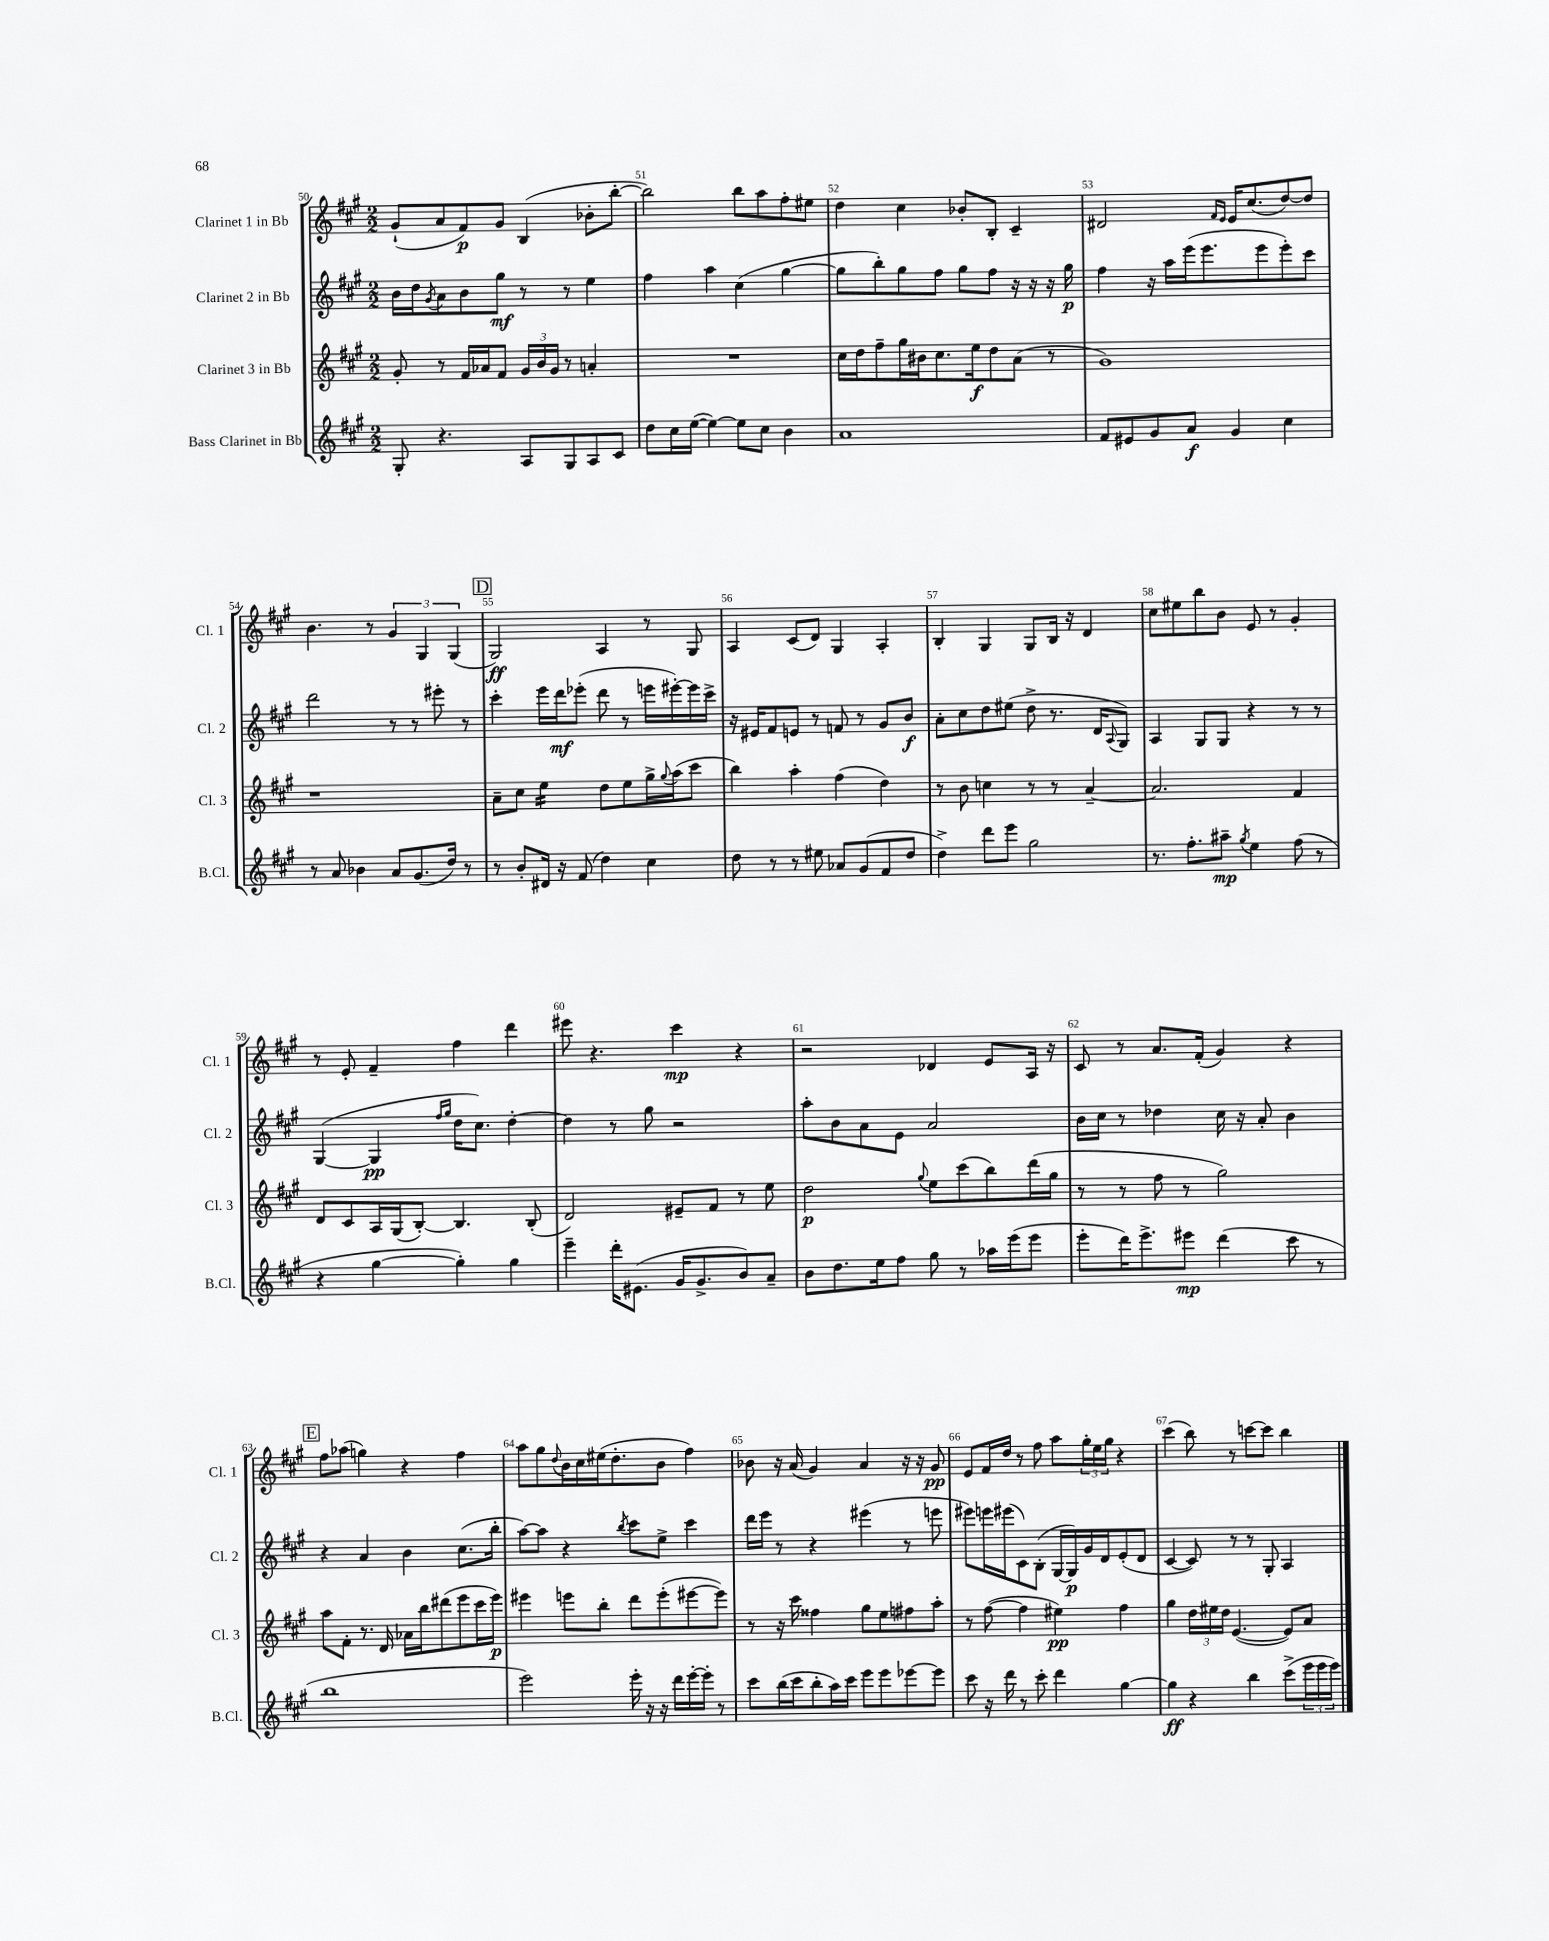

**kern	**dynam	**kern	**dynam	**kern	**dynam	**kern	**dynam
*part4	*part4	*part3	*part3	*part2	*part2	*part1	*part1
*staff4	*staff4	*staff3	*staff3	*staff2	*staff2	*staff1	*staff1
*I"Bass Clarinet in Bb	*	*I"Clarinet 3 in Bb	*	*I"Clarinet 2 in Bb	*	*I"Clarinet 1 in Bb	*
*I'B.Cl.	*	*I'Cl. 3	*	*I'Cl. 2	*	*I'Cl. 1	*
*clefG2	*	*clefG2	*	*clefG2	*	*clefG2	*
*k[f#c#g#]	*	*k[f#c#g#]	*	*k[f#c#g#]	*	*k[f#c#g#]	*
*M2/2	*	*M2/2	*	*M2/2	*	*M2/2	*
=50	=50	=50	=50	=50	=50	=50	=50
8G#'/	.	8g#'/	.	16b\LL	.	(8g#`/L	.
.	.	.	.	16dd\J	.	.	.
.	.	.	.	8qg#/	.	.	.
4.r	.	8r	.	8a\	.	8a/	.
.	.	16f#/LL	.	8b\	.	8f#/)	p
.	.	16a-X/J	.	.	.	.	.
.	.	8f#/J	.	8gg#\J	mf	8g#/J	.
8A/L	.	24g#/LL	.	8r	.	(4B/	.
.	.	24b/	.	.	.	.	.
.	.	24g#/JJ	.	.	.	.	.
8G#/	.	8r	.	8r	.	.	.
8A/	.	4an'/	.	4ee\	.	8b-X'\L	.
8c#/J	.	.	.	.	.	[8bb'\J	.
=51	=51	=51	=51	=51	=51	=51	=51
8dd\L	.	1r	.	4ff#\	.	2bb\])	.
16cc#\L	.	.	.	.	.	.	.
([16ee\JJ	.	.	.	.	.	.	.
4ee\_)	.	.	.	4aa\	.	.	.
8ee\L]	.	.	.	(4cc#\	.	8bb\L	.
8cc#\J	.	.	.	.	.	8aa\	.
4b\	.	.	.	[4gg#\	.	8ff#'\	.
.	.	.	.	.	.	8ee#X\J	.
=52	=52	=52	=52	=52	=52	=52	=52
1a	.	16cc#\LL	.	8gg#\L]	.	4dd\	.
.	.	16dd\J	.	.	.	.	.
.	.	8ff#~\	.	8bb'\)	.	.	.
.	.	16gg#\L	.	8gg#\	.	4cc#\	.
.	.	16b#X\J	.	.	.	.	.
.	.	8.cc#\	.	8ff#\J	.	.	.
.	.	.	.	8gg#\L	.	8b-X'/L	.
.	.	16ee\k	f	.	.	.	.
.	.	8dd\	.	8ff#\J	.	8B'/J	.
.	.	(8a\J	.	16r	.	4c#~/	.
.	.	.	.	16r	.	.	.
.	.	8r	.	16r	.	.	.
.	.	.	.	16gg#\	p	.	.
=53	=53	=53	=53	=53	=53	=53	=53
8f#/L	.	1g#)	.	4ff#\	.	2d#X/	.
8e#X/	.	.	.	.	.	.	.
8g#/	.	.	.	16r	.	.	.
.	.	.	.	16aa\LL	.	.	.
8a/J	f	.	.	(16eee\J	.	.	.
.	.	.	.	8.eee\	.	.	.
.	.	.	.	.	.	16qqf#/LL	.
.	.	.	.	.	.	16qqe/JJ	.
4g#/	.	.	.	.	.	16e/KL	.
.	.	.	.	.	.	(8.cc#/	.
.	.	.	.	8eee\	.	.	.
4cc#\	.	.	.	8eee'\)	.	[8dd/)	.
.	.	.	.	8ccc#\J	.	8dd/J]	.
!!LO:LB:g=z
=54	=54	=54	=54	=54	=54	=54	=54
8r	.	1r	.	2ddd\	.	4.b\	.
8a/	.	.	.	.	.	.	.
4b-X\	.	.	.	.	.	.	.
.	.	.	.	.	.	8r	.
8a/L	.	.	.	8r	.	6g#/	.
(8.g#/	.	.	.	8r	.	.	.
.	.	.	.	.	.	6G#/	.
.	.	.	.	8eee#X'\	.	.	.
16dd/Jk)	.	.	.	.	.	.	.
.	.	.	.	.	.	(6G#/	.
8r	.	.	.	8r	.	.	.
!!LO:REH:place=s1:t=D
=55	=55	=55	=55	=55	=55	=55	=55
8r	.	8a~\L	.	4ccc#'\	.	2G#/)	ff
8b'/L	.	8cc#\J	.	.	.	.	.
*	*	*tremolo	*	*	*	*	*
16d#X/Jk	.	16ee\LL	.	16eee\LL	.	.	.
16r	.	16ee\	.	16ddd\J	mf	.	.
(8f#/	.	16ee\	.	(8eee-X'\J	.	.	.
.	.	16ee\JJ	.	.	.	.	.
*	*	*Xtremolo	*	*	*	*	*
4dd\)	.	8dd\L	.	8ddd\	.	4A/	.
.	.	8ee\	.	8r	.	.	.
4cc#\	.	16gg#^\L	.	16eeen\LL	.	8r	.
.	.	8qqgg#/	.	.	.	.	.
.	.	(16aa\J	.	[16eee#X'\)	.	.	.
.	.	8ccc#\J	.	16eee#\]	.	8G#/	.
.	.	.	.	16ccc#^\JJ	.	.	.
=56	=56	=56	=56	=56	=56	=56	=56
8dd\	.	4bb\)	.	16r	.	4A/	.
.	.	.	.	16e#X/KL	.	.	.
8r	.	.	.	8f#/	.	.	.
8r	.	4aa'\	.	8en/J	.	(8c#/L	.
8ee#X\	.	.	.	8r	.	8d/J)	.
8a-X/L	.	(4ff#\	.	8fn/	.	4G#/	.
(8g#/	.	.	.	8r	.	.	.
8f#/	.	4dd\)	.	8g#/L	.	4A'/	.
8dd/J	.	.	.	8b/J	f	.	.
=57	=57	=57	=57	=57	=57	=57	=57
4dd^\)	.	8r	.	8a'\L	.	4B'/	.
.	.	8b\	.	8cc#\	.	.	.
8ddd\L	.	4ccn\	.	8dd\	.	4G#/	.
8eee\J	.	.	.	(8ee#X\J	.	.	.
2gg#\	.	8r	.	8dd^\	.	8G#/L	.
.	.	8r	.	8.r	.	16B/Jk	.
.	.	.	.	.	.	16r	.
.	.	[4a~/	.	.	.	4d/	.
.	.	.	.	16d/KL	.	.	.
.	.	.	.	8qqA/	.	.	.
.	.	.	.	8G#/J)	.	.	.
=58	=58	=58	=58	=58	=58	=58	=58
8.r	.	2.a/]	.	4A/	.	8cc#\L	.
.	.	.	.	.	.	8ee#X\	.
8.ff#'\L	.	.	.	.	.	.	.
.	.	.	.	8G#/L	.	8bb\	.
8aa#X~\J	mp	.	.	8G#/J	.	8b\J	.
8qgg#/	.	.	.	.	.	.	.
4ee\	.	.	.	4r	.	8e/	.
.	.	.	.	.	.	8r	.
(8ff#\	.	4f#/	.	8r	.	4g#'/	.
8r	.	.	.	8r	.	.	.
!!LO:LB:g=z
=59	=59	=59	=59	=59	=59	=59	=59
4r	.	8d/L	.	([4G#/	.	8r	.
.	.	8c#/	.	.	.	8e'/	.
[4gg#\	.	16A/L	.	4G#/]	pp	4f#~/	.
.	.	(16G#/J	.	.	.	.	.
.	.	[8B'/J)	.	.	.	.	.
.	.	.	.	16qqff#/LL	.	.	.
.	.	.	.	16qqgg#/JJ	.	.	.
4gg#'\])	.	4.B/]	.	16dd\KL	.	4ff#\	.
.	.	.	.	8.cc#\J)	.	.	.
4gg#\	.	.	.	[4dd'\	.	4ddd\	.
.	.	(8B'/	.	.	.	.	.
=60	=60	=60	=60	=60	=60	=60	=60
4eee~\	.	2d/)	.	4dd\]	.	8eee#X\	.
.	.	.	.	.	.	4.r	.
16ddd'\KL	.	.	.	8r	.	.	.
(8.e#X\J	.	.	.	.	.	.	.
.	.	.	.	8gg#\	.	.	.
16g#/KL	.	8e#X~/L	.	2r	.	4ccc#\	mp
8.g#^/	.	.	.	.	.	.	.
.	.	8f#/J	.	.	.	.	.
8b/)	.	8r	.	.	.	4r	.
8a~/J	.	8ee\	.	.	.	.	.
=61	=61	=61	=61	=61	=61	=61	=61
8b\L	.	2dd\	p	8aa'\L	.	2r	.
8.dd\	.	.	.	8b\	.	.	.
.	.	.	.	8a\	.	.	.
16ee\k	.	.	.	.	.	.	.
8ff#\J	.	.	.	8e\J	.	.	.
.	.	8qqgg#/	.	.	.	.	.
8gg#\	.	8ee\L	.	2a/	.	4d-X/	.
8r	.	(8ccc#\	.	.	.	.	.
16aa-X\LL	.	8bb\)	.	.	.	8e/L	.
(16eee\J	.	.	.	.	.	.	.
8eee\J	.	(16ddd\L	.	.	.	16A/Jk	.
.	.	16gg#\JJ	.	.	.	16r	.
=62	=62	=62	=62	=62	=62	=62	=62
8eee'\L	.	8r	.	16b\LL	.	8c#/	.
.	.	.	.	16cc#\JJ	.	.	.
16ddd\K)	.	8r	.	8r	.	8r	.
8.eee^\	.	.	.	.	.	.	.
.	.	8ff#\	.	4dd-X\	.	8.a/L	.
8eee#X\J	mp	8r	.	.	.	.	.
.	.	.	.	.	.	(16f#'/Jk	.
(4ddd\	.	2gg#\)	.	16cc#\	.	4g#/)	.
.	.	.	.	16r	.	.	.
.	.	.	.	8a'/	.	.	.
8ccc#\	.	.	.	4b\	.	4r	.
8r	.	.	.	.	.	.	.
!!LO:LB:g=z
!!LO:REH:place=s1:t=E
=63	=63	=63	=63	=63	=63	=63	=63
1bb	.	8aa\L	.	4r	.	8ff#\L	.
.	.	8f#'\J	.	.	.	(8aa-X\J	.
.	.	8.r	.	4a/	.	4ggn\)	.
.	.	16d/	.	.	.	.	.
.	.	16a-X\LL	.	4b\	.	4r	.
.	.	16bb\J	.	.	.	.	.
.	.	(8ddd#X\	.	.	.	.	.
.	.	8eee\	.	(8.cc#\L	.	4ff#\	.
.	.	16ccc#\L	.	.	.	.	.
.	.	16eee\JJ)	p	16bb'\Jk	.	.	.
=64	=64	=64	=64	=64	=64	=64	=64
2eee\)	.	4eee#X\	.	[8aa\L)	.	8aa\L	.
.	.	.	.	8aa\J]	.	8gg#\	.
.	.	.	.	.	.	8qqdd/	.
.	.	8eeen\L	.	4r	.	16b\L	.
.	.	.	.	.	.	16cc#\	.
.	.	8bb'\J	.	.	.	(16ee#X\J	.
.	.	.	.	.	.	8.dd'\	.
.	.	.	.	8qbb/	.	.	.
16eee'\	.	8ddd\L	.	8ccc#\L	.	.	.
16r	.	.	.	.	.	.	.
16r	.	(8eee'\	.	8ee^\J	.	8b\J	.
16ddd\LL	.	.	.	.	.	.	.
[16eee'\	.	[8eee#X\	.	4ccc#\	.	4ff#\)	.
16eee'\JJ]	.	.	.	.	.	.	.
8r	.	8eee#\J])	.	.	.	.	.
=65	=65	=65	=65	=65	=65	=65	=65
8ccc#\L	.	8r	.	16ddd\LL	.	8b-X\	.
.	.	.	.	16eee\JJ	.	.	.
(16bb\L	.	16r	.	8r	.	16r	.
16ccc#\J	.	16ccc#\	.	.	.	(16a/	.
8bb'\	.	4ff##X\	.	4r	.	4g#/)	.
16aa\L)	.	.	.	.	.	.	.
16ccc#\JJ	.	.	.	.	.	.	.
8eee\L	.	8gg#\L	.	(4eee#X\	.	4a/	.
8eee\	.	8ee\	.	.	.	.	.
[8eee-X\	.	8ff#X\	.	8r	.	16r	.
.	.	.	.	.	.	16r	.
8eee-\J]	.	8aa'\J	.	8eeen\	.	8g#/	pp
=66	=66	=66	=66	=66	=66	=66	=66
8ccc#\	.	8r	.	8eee#X\L)	.	8e/L	.
16r	.	([8ff#\	.	16eeen\L	.	16f#/L	.
16ddd\	.	.	.	(16eee#X\J	.	16dd/JJ	.
8r	.	4ff#\]	.	8c#\)	.	8r	.
8ccc#'\	.	.	.	(8B'\J	.	8ff#\	.
4ddd\	.	4ee#X\)	pp	[16G#/LL	.	8aa\L	.
.	.	.	.	16G#/])	p	.	.
.	.	.	.	16g#/	.	24gg#'\L	.
.	.	.	.	.	.	24ee\	.
.	.	.	.	16d/J	.	.	.
.	.	.	.	.	.	24gg#\JJ	.
[4gg#\	.	4ff#\	.	(8e'/	.	4r	.
.	.	.	.	8d/J	.	.	.
=67	=67	=67	=67	=67	=67	=67	=67
4gg#\]	ff	4gg#\	.	[4c#/	.	(4ccc#\	.
4r	.	24dd\LL	.	8c#/])	.	8bb\)	.
.	.	24ee#X\	.	.	.	.	.
.	.	24dd\JJ	.	.	.	.	.
.	.	([4.e/	.	8r	.	8r	.
4bb\	.	.	.	8r	.	[8cccn\L	.
.	.	.	.	8G#'/	.	8ccc\J]	.
(8ccc#^\L	.	8e/L])	.	4A/	.	4bb\	.
24eee\L	.	8a/J	.	.	.	.	.
24eee\	.	.	.	.	.	.	.
24eee\JJ)	.	.	.	.	.	.	.
==	==	==	==	==	==	==	==
*-	*-	*-	*-	*-	*-	*-	*-
